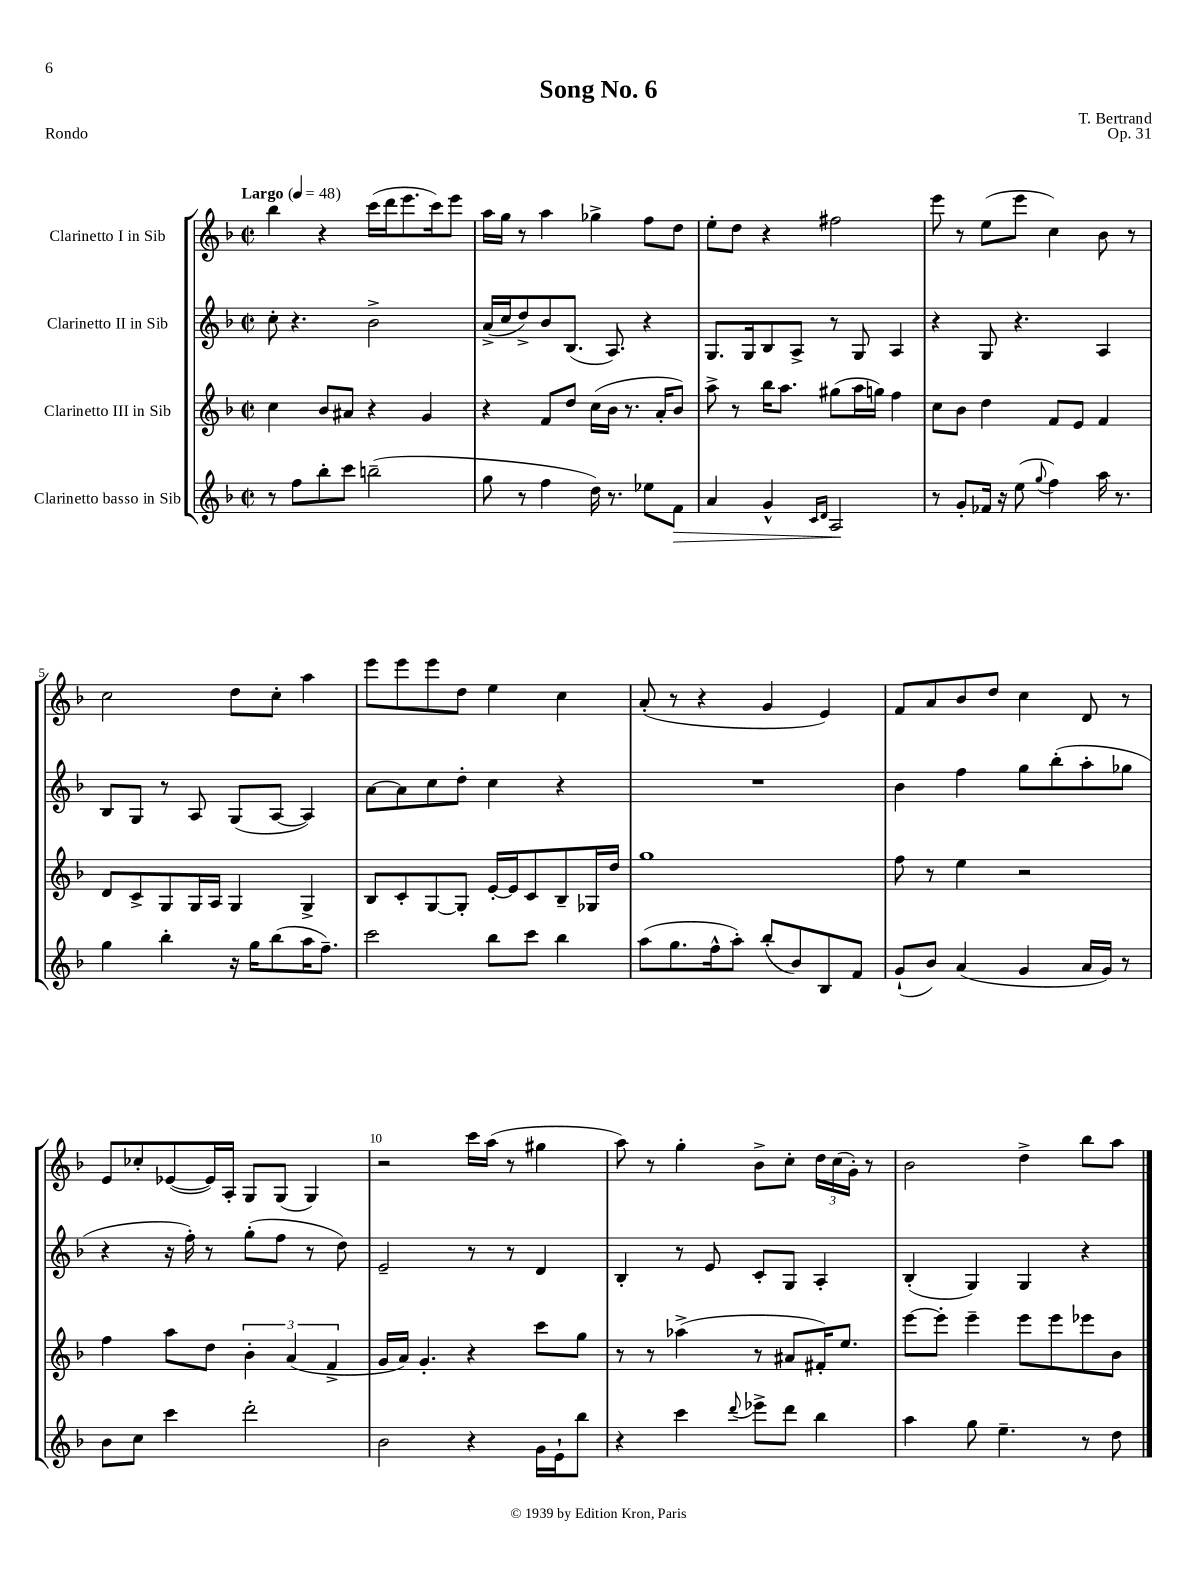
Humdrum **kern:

**kern	**dynam	**kern	**kern	**kern
*part4	*part4	*part3	*part2	*part1
*staff4	*staff4	*staff3	*staff2	*staff1
*I"Clarinetto basso in Sib	*	*I"Clarinetto III in Sib	*I"Clarinetto II in Sib	*I"Clarinetto I in Sib
*clefG2	*	*clefG2	*clefG2	*clefG2
*k[b-]	*	*k[b-]	*k[b-]	*k[b-]
*M2/2	*	*M2/2	*M2/2	*M2/2
*met(c|)	*	*met(c|)	*met(c|)	*met(c|)
*MM48	*	*MM48	*MM48	*MM48
=1	=1	=1	=1	=1
!	!	!	!	!LO:TX:a:B:t=Largo
8r	.	4cc\	8cc'\	4bb-\
8ff\L	.	.	4.r	.
8bb-'\	.	8b-/L	.	4r
8ccc\J	.	8a#X/J	.	.
(2bbn~\	.	4r	2b-^\	(16ccc\LL
.	.	.	.	16ddd\J
.	.	.	.	8.eee\
.	.	4g/	.	.
.	.	.	.	16ccc\k)
.	.	.	.	8eee\J
=2	=2	=2	=2	=2
8gg\	.	4r	(16a^/LL	16aa\LL
.	.	.	16cc/J	16gg\JJ
8r	.	.	8dd^/)	8r
4ff\	.	8f/L	8b-/	4aa\
.	.	8dd/J	(8.B-/J	.
16dd\)	.	(16cc\LL	.	4gg-X^\
8.r	.	16b-\JJ	8.A/)	.
.	.	8.r	.	.
8ee-X\L	.	.	4r	8ff\L
.	.	16a'/KL	.	.
!	!LO:HP:b	!	!	!
8f\J	>	8b-/J)	.	8dd\J
=3	=3	=3	=3	=3
4a/	.	8aa^\	8.G/L	8ee'\L
.	.	8r	.	8dd\J
.	.	.	16G/k	.
4g^^/	.	16bb-\KL	8B-/	4r
.	.	8.aa\J	.	.
.	.	.	8A^/J	.
16qqc/LL	.	.	.	.
16qqd/JJ	.	.	.	.
2A/	.	(8gg#X\L	8r	2ff#X\
.	.	16aa\L	8G/	.
.	.	16ggn\JJ)	.	.
.	.	4ff\	4A/	.
.	]	.	.	.
=4	=4	=4	=4	=4
8r	.	8cc\L	4r	8eee\
8g'/L	.	8b-\J	.	8r
16f-X/Jk	.	4dd\	8G/	(8ee\L
16r	.	.	.	.
(8ee\	.	.	4.r	8eee\J
8qqgg/	.	.	.	.
4ff\)	.	8f/L	.	4cc\)
.	.	8e/J	.	.
16aa\	.	4f/	4A/	8b-\
8.r	.	.	.	.
.	.	.	.	8r
!!LO:LB:g=z
=5	=5	=5	=5	=5
4gg\	.	8d/L	8B-/L	2cc\
.	.	8c^/	8G/J	.
4bb-'\	.	8G/	8r	.
.	.	16G/L	8A/	.
.	.	16A/JJ	.	.
16r	.	4G/	(8G/L	8dd\L
16gg\KL	.	.	.	.
(8bb-\	.	.	[8A/J	8cc'\J
16aa\K	.	4G^/	4A/])	4aa\
8.ff~\J)	.	.	.	.
=6	=6	=6	=6	=6
2ccc\	.	8B-/L	[8a\L	8eee\L
.	.	8c'/	8a\]	8eee\
.	.	[8G/	8cc\	8eee\
.	.	8G'/J]	8dd'\J	8dd\J
8bb-\L	.	[16e'/LL	4cc\	4ee\
.	.	16e/J]	.	.
8ccc\J	.	8c/	.	.
4bb-\	.	8B-~/	4r	4cc\
.	.	16G-X/L	.	.
.	.	16dd/JJ	.	.
=7	=7	=7	=7	=7
(8aa\L	.	1gg	1r	(8a'/
8.gg\	.	.	.	8r
.	.	.	.	4r
16ff^^\k	.	.	.	.
8aa'\J)	.	.	.	.
(8bb-'/L	.	.	.	4g/
8b-/)	.	.	.	.
8B-/	.	.	.	4e/)
8f/J	.	.	.	.
=8	=8	=8	=8	=8
(8g`/L	.	8ff\	4b-\	8f/L
8b-/J)	.	8r	.	8a/
(4a/	.	4ee\	4ff\	8b-/
.	.	.	.	8dd/J
4g/	.	2r	8gg\L	4cc\
.	.	.	(8bb-'\	.
16a/LL	.	.	8aa'\	8d/
16g/JJ)	.	.	.	.
8r	.	.	8gg-X\J	8r
!!LO:LB:g=z
=9	=9	=9	=9	=9
8b-\L	.	4ff\	4r	8e/L
8cc\J	.	.	.	8cc-X'/
4ccc\	.	8aa\L	16r	([8e-X/
.	.	.	16ff'\)	.
.	.	8dd\J	8r	16e-/L])
.	.	.	.	16A'/JJ
2ddd'\	.	6b-'\	(8gg'\L	8G/L
.	.	.	8ff\J	(8G/J
.	.	(6a/	.	.
.	.	.	8r	4G/)
.	.	6f^/	.	.
.	.	.	8dd\)	.
=10	=10	=10	=10	=10
2b-\	.	16g/LL	2e~/	2r
.	.	16a/JJ)	.	.
.	.	4.g'/	.	.
4r	.	4r	8r	16ccc\LL
.	.	.	.	(16aa\JJ
.	.	.	8r	8r
16g\LL	.	8ccc\L	4d/	4gg#X\
16e`\J	.	.	.	.
8bb-\J	.	8gg\J	.	.
=11	=11	=11	=11	=11
4r	.	8r	4B-'/	8aa\)
.	.	8r	.	8r
4ccc\	.	(4aa-X^\	8r	4gg'\
.	.	.	8e/	.
8qqddd/	.	.	.	.
8eee-X^\L	.	8r	8c'/L	8b-^\L
8ddd\J	.	8a#X/L	8G/J	8cc'\J
4bb-\	.	16f#X'/K)	4A'/	24dd\LL
.	.	.	.	(24cc\
.	.	8.ee/J	.	.
.	.	.	.	24g'\JJ)
.	.	.	.	8r
=12	=12	=12	=12	=12
4aa\	.	[8eee\L	(4B-'/	2b-\
.	.	8eee'\J]	.	.
8gg\	.	4eee~\	4G/)	.
4.ee~\	.	.	.	.
.	.	8eee\L	4G/	4dd^\
.	.	8eee\	.	.
8r	.	8eee-X\	4r	8bb-\L
8dd\	.	8b-\J	.	8aa\J
==	==	==	==	==
*-	*-	*-	*-	*-
